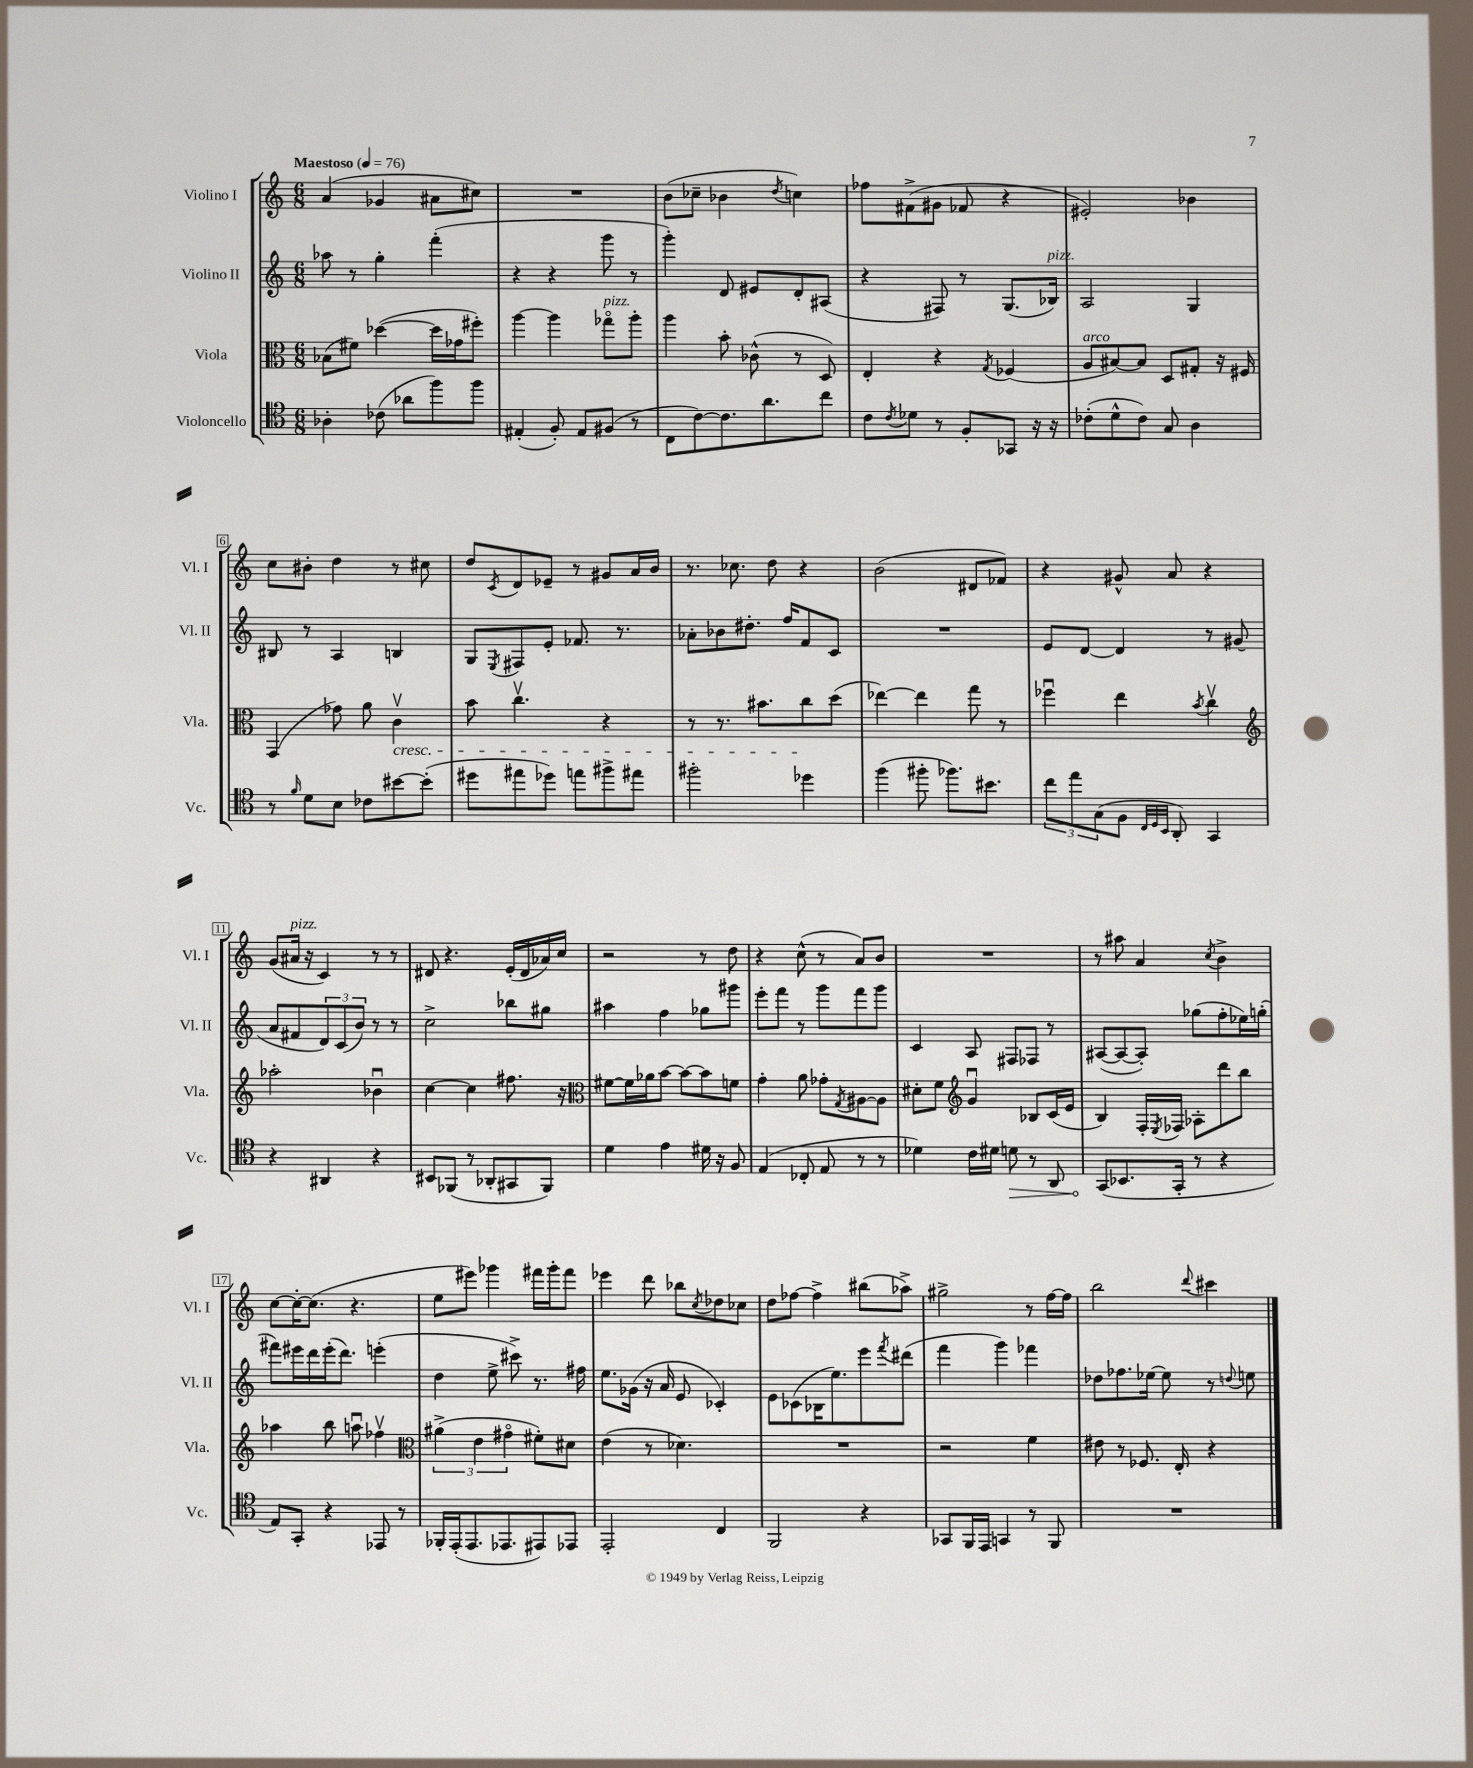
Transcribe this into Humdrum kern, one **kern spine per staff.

**kern	**kern	**kern	**kern
*staff4	*staff3	*staff2	*staff1
*clefC4	*clefC3	*clefG2	*clefG2
*k[]	*k[]	*k[]	*k[]
*M6/8	*M6/8	*M6/8	*M6/8
*MM76	*MM76	*MM76	*MM76
4A-'	(8B-	8aa-	(4a
.	8f#)	8r	.
(8c-	([4dd-	4gg'	4g-
8a-	.	.	.
8ff)	16dd-]	(4fff'	8a#
.	16g-	.	.
8ff	8ff#')	.	8cc#)
=	=	=	=
(4E#'	[4aa	4r	2.r
8F')	4aa]	4r	.
8E#	.	.	.
(8F#	8gg-o	8ggg	.
8r	8aa'	8r	.
=	=	=	=
8C	4aa	4ggg')	(8b
[8c)	.	.	8cc-~
8.c]	8b'	8d	4b-
.	(8c-^^	8e#	.
8.a	.	.	.
.	.	.	8qdd
.	8r	8d'	4cc)
8cc	8D)	(8A#	.
=	=	=	=
8c	4E'	4r	8ff-
8qc	.	.	.
8d-	.	.	(8f#^
8r	4r	8F#)	8g#
8F'	.	8r	8f-
.	8qG	.	.
8GG-	(4F-	(8.G	4r
16r	.	.	.
16r	.	16B-)	.
=	=	=	=
(8c-'	8A	2A	2e#')
8d^^	[8B#)	.	.
8c-)	8B#]	.	.
8G	8D	.	.
4A	8G#'	4G	4b-
.	16r	.	.
.	16F#	.	.
=	=	=	=
8r	(4GG	8B#	8cc
16qqf	.	.	.
8d	.	8r	8b#'
8B	8g-)	4A	4dd
8c-	8a	.	.
[8b#	4cv	4B	8r
(8b#']	.	.	8cc#
=	=	=	=
8dd#	8b	8G	8dd
.	.	8qE	8qc
8ee#	4.ccv	8F#	8d
8dd-)	.	8e'	8e-~
8ee	.	8.f-	8r
8ff#^	4r	.	8g#
.	.	8.r	.
8ee#	.	.	16a
.	.	.	16b
=	=	=	=
2ff#'	8r	8a-'	8.r
.	8.r	8b-	.
.	.	.	8.cc-
.	.	8.dd#'	.
.	8.b#	.	.
.	.	.	8dd
.	.	16ff	.
4dd-	8cc	8f	4r
.	(8dd	8c	.
=	=	=	=
(4ff	[4ee-)	2.r	(2b
8ff#'	4ee-]	.	.
8.ff-)	.	.	.
.	8gg	.	8d#
8.b#	.	.	.
.	8r	.	8f-)
=	=	=	=
12cc	4ff-u	8e	4r
12ee	.	.	.
.	.	[8d	.
(12G	.	.	.
8F	4ee	4d]	8g#^^
32qqC	.	.	.
32qqD	.	.	.
32qqBB	.	.	.
8AA')	.	.	8a
.	8qb	.	.
4GG	4ccv	8r	4r
.	.	(8g#	.
=	=	=	=
*	*clefG2	*	*
4r	2aa-'	8a	(8g
.	.	8f#	16a#
.	.	.	16r
4AA#	.	12d)	4c)
.	.	(12c	.
.	.	12b)	.
4r	4b-u	8r	8r
.	.	8r	8r
=	=	=	=
8BB#	[4cc	2cc^	8d#
(8FF-	.	.	4.r
8r	4cc]	.	.
8AA-'	.	.	.
8GG#	8.ff#	8bb-	(16e'
.	.	.	16d#
8FF-)	.	8gg#	16a-)
.	16r	.	16cc
=	=	=	=
*	*clefC3	*	*
4d	[8f#	4aa#	2r
.	16f#]	.	.
.	16a-	.	.
4e	[8b	4ff	.
.	8b_	.	.
16d#	8b]	8gg-	8r
16r	.	.	.
8F	8f	8ggg#	8dd
=	=	=	=
(4E	4g'	8eee'	4r
.	.	8fff	.
8C-'	8a	8r	(8cc^^
8E	8g-'	8ggg	8r
.	8qG	.	.
8r	[8A#	8fff	8a)
8r	8A#]	8ggg	8b
=	=	=	=
4d-)	8d#'	4c	2.r
.	8f	.	.
*	*clefG2	*	*
16c	4gu	8A	.
16d#	.	.	.
8d	.	8F#	.
8r	8B-	8F-	.
8AA	(16c	8r	.
.	16e	.	.
=	=	=	=
(8GG	4B)	([8A#	8r
8.BB-	.	8A#_	8aa#
.	16F'	8A#'])	4a
.	8qE	.	.
16GG'	16F-	.	.
8r	8A-'	(8gg-	.
.	.	.	8qcc
4r	8ddd	8ff'	4b^
.	8bb	16ee-)	.
.	.	(16gg'	.
=	=	=	=
8E)	4aa-	8fff#)	[8cc
8GG'	.	16eee#	16cc'_
.	.	16ddd	(8.cc]
4r	8bb	(16eee#'	.
.	.	8.ddd)	.
.	8aau	.	4.r
8EE-	4ff-v	(4eee'	.
8r	.	.	.
=	=	=	=
*	*clefC3	*	*
16FF-'	(6a#^	4dd	8ee
(16EE'	.	.	.
8.EE	.	.	8eee#)
.	6e	.	.
.	.	8ee^	4ggg-
8.EE-	.	.	.
.	6g#o	.	.
.	.	8ccc#^)	.
8EE#)	8f#')	8.r	16fff#
.	.	.	16ggg-'
8EE-	8d#	.	8fff#
.	.	16ff#	.
=	=	=	=
2EE'	(4e	8.ee	4eee-
.	.	(16g-	.
.	8r	16r	8ddd
.	.	16a	.
.	4.d-)	8e	8bb-
.	.	.	8qcc
4C	.	4c-')	8dd-
.	.	.	8cc-
=	=	=	=
2FF	2.r	8e	8dd
.	.	(8c-	[8ff-
.	.	16B-	4ff-^]
.	.	8.ee)	.
4r	.	8eee	(8bb#
.	.	8qfff	.
.	.	(8ddd#	8aa-^)
=	=	=	=
8GG-	2r	4fff	2gg#^
16FF	.	.	.
16EE	.	.	.
4GG	.	4ggg)	.
8r	4f	4fff-	8r
8FF	.	.	[16ff
.	.	.	16ff]
=	=	=	=
2.r	8e#	8dd-	2bb
.	8r	8.ff-	.
.	8.F-	.	.
.	.	[16ee-	.
.	.	8ee-]	.
.	16E'	.	.
.	.	.	8qqddd
.	4r	8r	4ccc#
.	.	8qqdd	.
.	.	8ee	.
==	==	==	==
*-	*-	*-	*-
